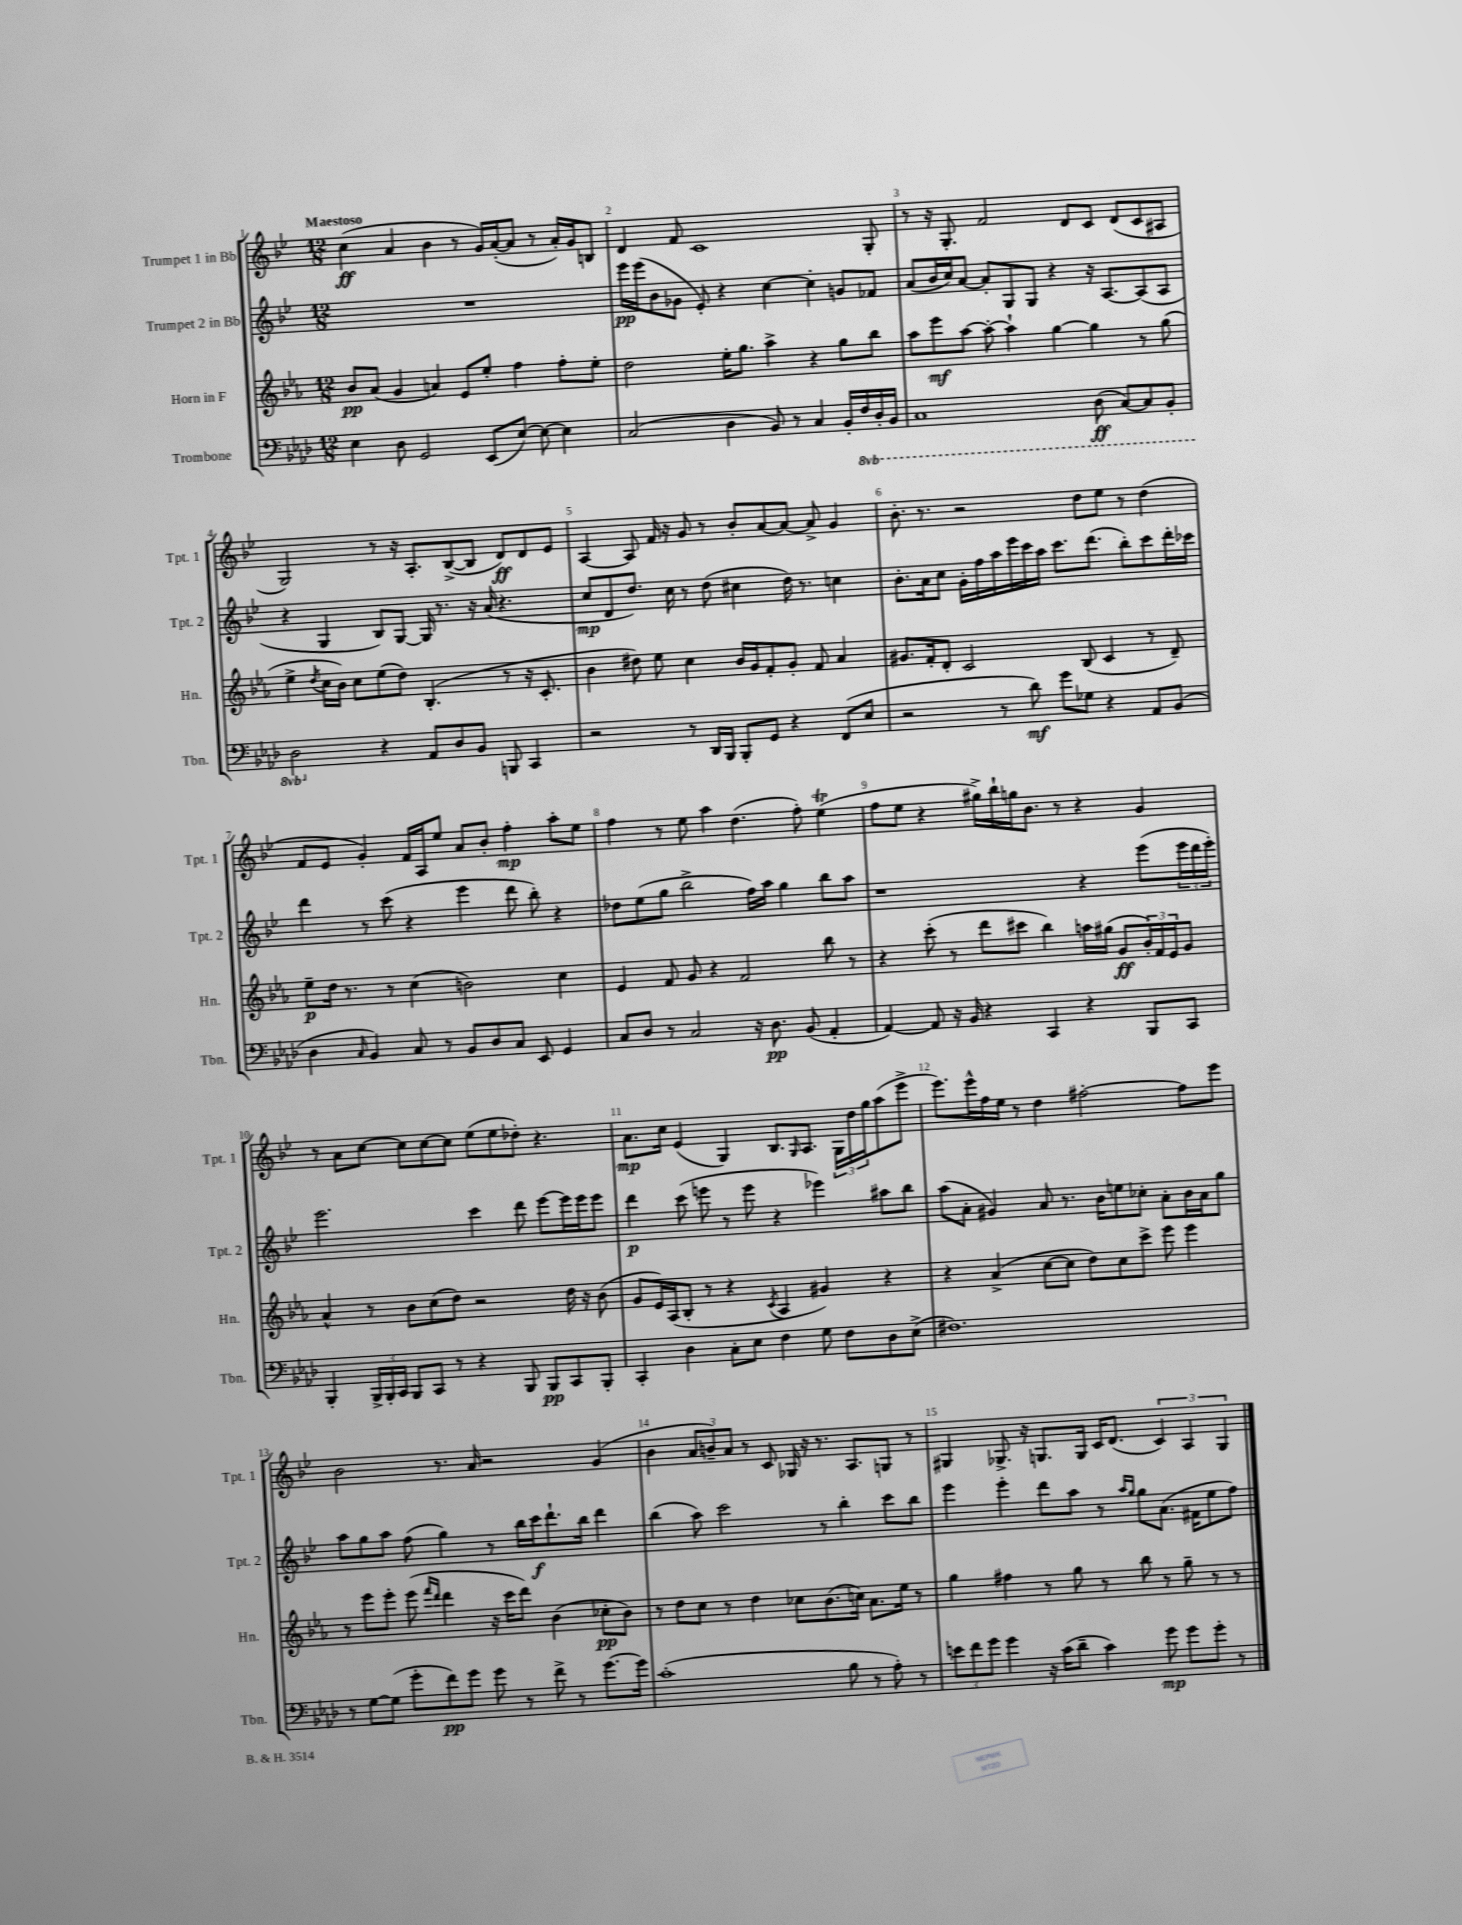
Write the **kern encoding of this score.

**kern	**kern	**kern	**kern
*staff4	*staff3	*staff2	*staff1
*clefF4	*clefG2	*clefG2	*clefG2
*k[b-e-a-d-]	*k[b-e-a-]	*k[b-e-]	*k[b-e-]
*M12/8	*M12/8	*M12/8	*M12/8
4E-	8b-	1.r	(4cc
.	(8a-	.	.
8D-	4g	.	4a
2GG	.	.	.
.	4a)	.	4b-
.	8e-	.	8r
(8EE-	8ee-'	.	16g)
.	.	.	([16a'
[8E-)	4ff	.	8a]
8E-_	.	.	8r
4E-]	8ff'	.	16a')
.	.	.	16g
.	8ee-'	.	8B
=	=	=	=
(2C	2dd	16eee-	4d
.	.	(16eee-	.
.	.	8b-	.
.	.	8g-	8f
.	.	8e-')	1c
4D-	16ee-'	4r	.
.	8.gg	.	.
8BB-)	4aa-^	[4cc	.
8r	.	.	.
4C	4r	4cc']	.
16BB-'	8gg	8g	.
16FF	.	.	.
16DD-'	8bb-	8f-	8G'
16BBB-	.	.	.
=	=	=	=
1CC	8aa-	(8a	8r
.	8eee-	16b-	16r
.	.	16cc)	8.G'
.	[8aa-	[8a	.
.	8aa-'_	8a']	2f
.	4aa-`]	8G	.
.	.	8G	.
.	[4gg	4r	.
.	.	.	8d
(8DD-	4gg]	16r	8c
.	.	[8.A	.
[8CC)	.	.	(8d
8CC]	8r	(8A]	8c
8BBB-'	(8gg	8A	8A#
=	=	=	=
2DD-	4ee-^	4r	2G)
.	8qdd	.	.
.	16cc	4G	.
.	16b-)	.	.
.	8cc	.	.
4r	(8ee-	8B-)	8r
.	8dd)	[8G	16r
.	.	.	8.A'
8AA-	(4.B-'	16G]	.
.	.	8.r	.
8D-	.	.	([8B-^
8BB-	.	16r	8B-]
.	.	(16a	.
8BBB	8r	4.r	8d)
4CC	16r	.	8d
.	8.c'	.	.
.	.	.	8e-
=	=	=	=
2r	4b-	8cc	[4A
.	.	8d	.
.	8dd#)	8.dd)	8A]
.	8ee-	.	16f
.	.	16cc	16r
8r	4cc	8r	8g
16DD-	.	(8dd	8r
16BBB-	.	.	.
8BBB-'	16b-	4cc#	8b-'
.	16g	.	.
8GG	8f'	.	[8a
4r	8g'	16dd)	8a_
.	.	8.r	.
.	8f	.	8a^]
(8FF	4a-	4cc	4g
8E-	.	.	.
=	=	=	=
2r	8.g#	8.b-'	8.b-'
.	16f'	16a	8.r
.	8d'	8cc	.
.	2c	16g'	2r
.	.	16ff	.
8r	.	16aa	.
.	.	16eee-	.
8d-)	.	16ccc	.
.	.	16aa	.
8g	.	8.ccc	.
8G-	(8B-	.	8dd
.	.	(8.ddd	.
4r	4c	.	8ee-
.	.	8bb-')	8r
8AA-	8r	8ccc	(4dd
(8BB-	8d~)	16ddd'	.
.	.	16ccc-	.
=	=	=	=
4D-	8ee-~	4ddd	8f
.	16dd	.	8e-
.	8.r	.	.
16qqC	.	.	.
4BB-)	.	8r	4g')
.	8r	(8ccc	.
8C	(4cc	4r	16f
.	.	.	16A
8r	.	.	8ee-
8BB-	2b)	4eee-	8a
8D-	.	.	8b-'
8C	.	8ddd	4ff'
8EE-	.	8bb-')	.
4GG	4cc	4r	8aa'
.	.	.	8ee-
=	=	=	=
8C	4e-	8dd-	4ff
8D-	.	(8ee-	.
8r	8f	8gg	8r
2C	8g	2bb-^	8ee-
.	4r	.	4aa
.	2f	.	(4.dd
16r	.	16ff)	.
8.D-	.	16aa	.
.	.	4gg	.
(8BB-	.	.	8ff')
4AA-'	8bb-	8bb-	(4ee-
.	8r	8aa	.
=	=	=	=
[4AA-)	4r	1r	8ff
.	.	.	8ee-
8AA-]	(8ccc'	.	4r
16r	8r	.	.
16BB-	.	.	.
4r	8ddd	.	16gg#^)
.	.	.	16bb-`
.	8ccc#	.	16gg
.	.	.	8.b-
4CC	4bb-)	.	.
.	.	.	8r
4r	16aa	4r	4r
.	(16gg#	.	.
.	8g	.	.
8BBB-	24b-')	(8eee-	4g
.	24f	.	.
.	24e-	.	.
8CC	8g	24eee-	.
.	.	24ddd	.
.	.	24eee-')	.
=	=	=	=
4BBB-'	4a-^^	2.eee-	8r
.	.	.	8a
24BBB-^	8r	.	[8cc
24BBB-'	.	.	.
24CC	.	.	.
8BBB-	8b-	.	8cc]
8CC	(8cc	.	[8cc
8r	8dd)	.	8cc]
4r	2r	4ccc	(8ee-
.	.	.	8ee-
8BBB-	.	8ddd	8dd-')
8BBB-	.	[8eee-	4.r
8CC	16dd	16eee-]	.
.	16r	16eee-	.
8BBB-'	(8b-	8eee-	.
=	=	=	=
4CC'	8g	4ddd	8.a
.	16e-)	.	.
.	(16A-	.	16cc
4D-	8B-'	(8ccc	(4e-
.	8r	8eee	.
8C'	4r	8r	4G)
8E-	.	8eee	.
.	8qc	.	.
4F	4A-	4r	8.B-
.	.	.	16qqG
.	.	.	8.A
8G	4g#)	4eee-)	.
8F	.	.	24G
.	.	.	24dd
.	.	.	24gg
8D-	4r	8aa#	(8aa
(8E-^	.	8bb-	8eee-^
=	=	=	=
1.F#)	4r	(8aa	8.eee-)
.	.	8a'	.
.	.	.	16eee-^^
.	(4a-^	4g#)	16ff
.	.	.	16ee-
.	.	.	8r
.	[8cc	8a	4dd
.	8cc]	8.r	.
.	8dd)	.	[2ff#'
.	.	16b-	.
.	8cc	8ee	.
.	8ccc^	8cc-'	.
.	8eee-	8a'	.
.	4eee-	16b-	8ff#]
.	.	16a	.
.	.	8gg	8eee-
=	=	=	=
8r	8r	8aa	2b-
[8G	8eee-	8gg	.
(8G]	8eee-'	8aa	.
8g'	(8eee-	(8ff	.
.	16qqfff	.	.
.	16qqddd	.	.
8f)	4ddd	4gg)	8.r
8g	.	.	.
.	.	.	16a
8g	16r	8r	2r
.	16ccc	.	.
8r	8ddd)	16bb-	.
.	.	16ccc	.
8f^	(4b-	8.ddd`	.
8r	.	.	.
.	.	16bb-	.
[8.g	8cc-'	4ddd	(4g
.	8b-)	.	.
16g]	.	.	.
=	=	=	=
(1c'	8r	(4bb-	4b-
.	8dd	.	.
.	8cc	8aa)	12a
.	.	.	12b~)
.	8r	2ccc	.
.	.	.	12a
.	4dd	.	8r
.	.	.	8c
.	8cc-	.	16G-
.	.	.	16r
.	(8.b-	8r	8.r
8B-	.	4bb-'	.
.	16cc)	.	8.A
8r	8.a-	.	.
8A-')	.	8ccc	8G
.	16ee-	.	.
8r	8r	8bb-	8r
=	=	=	=
12e	4gg	4eee-	4G#
12f	.	.	.
12g	.	.	.
4g	4ff#	4eee-'	8.G-^
.	.	.	16r
16r	8r	8ddd	8.G
(16c	.	.	.
8d-~	8gg	8aa	.
.	.	.	16G
4c)	8r	8r	16c
.	.	.	(8.d
.	.	16qqaa	.
.	.	16qqgg	.
.	8bb-	8gg	.
8g	8r	(8.a	6c)
8g	8gg~	.	.
.	.	.	6A
.	.	16f#	.
8g'	8r	8ee-	.
.	.	.	6G
8r	8r	8ff)	.
==	==	==	==
*-	*-	*-	*-
